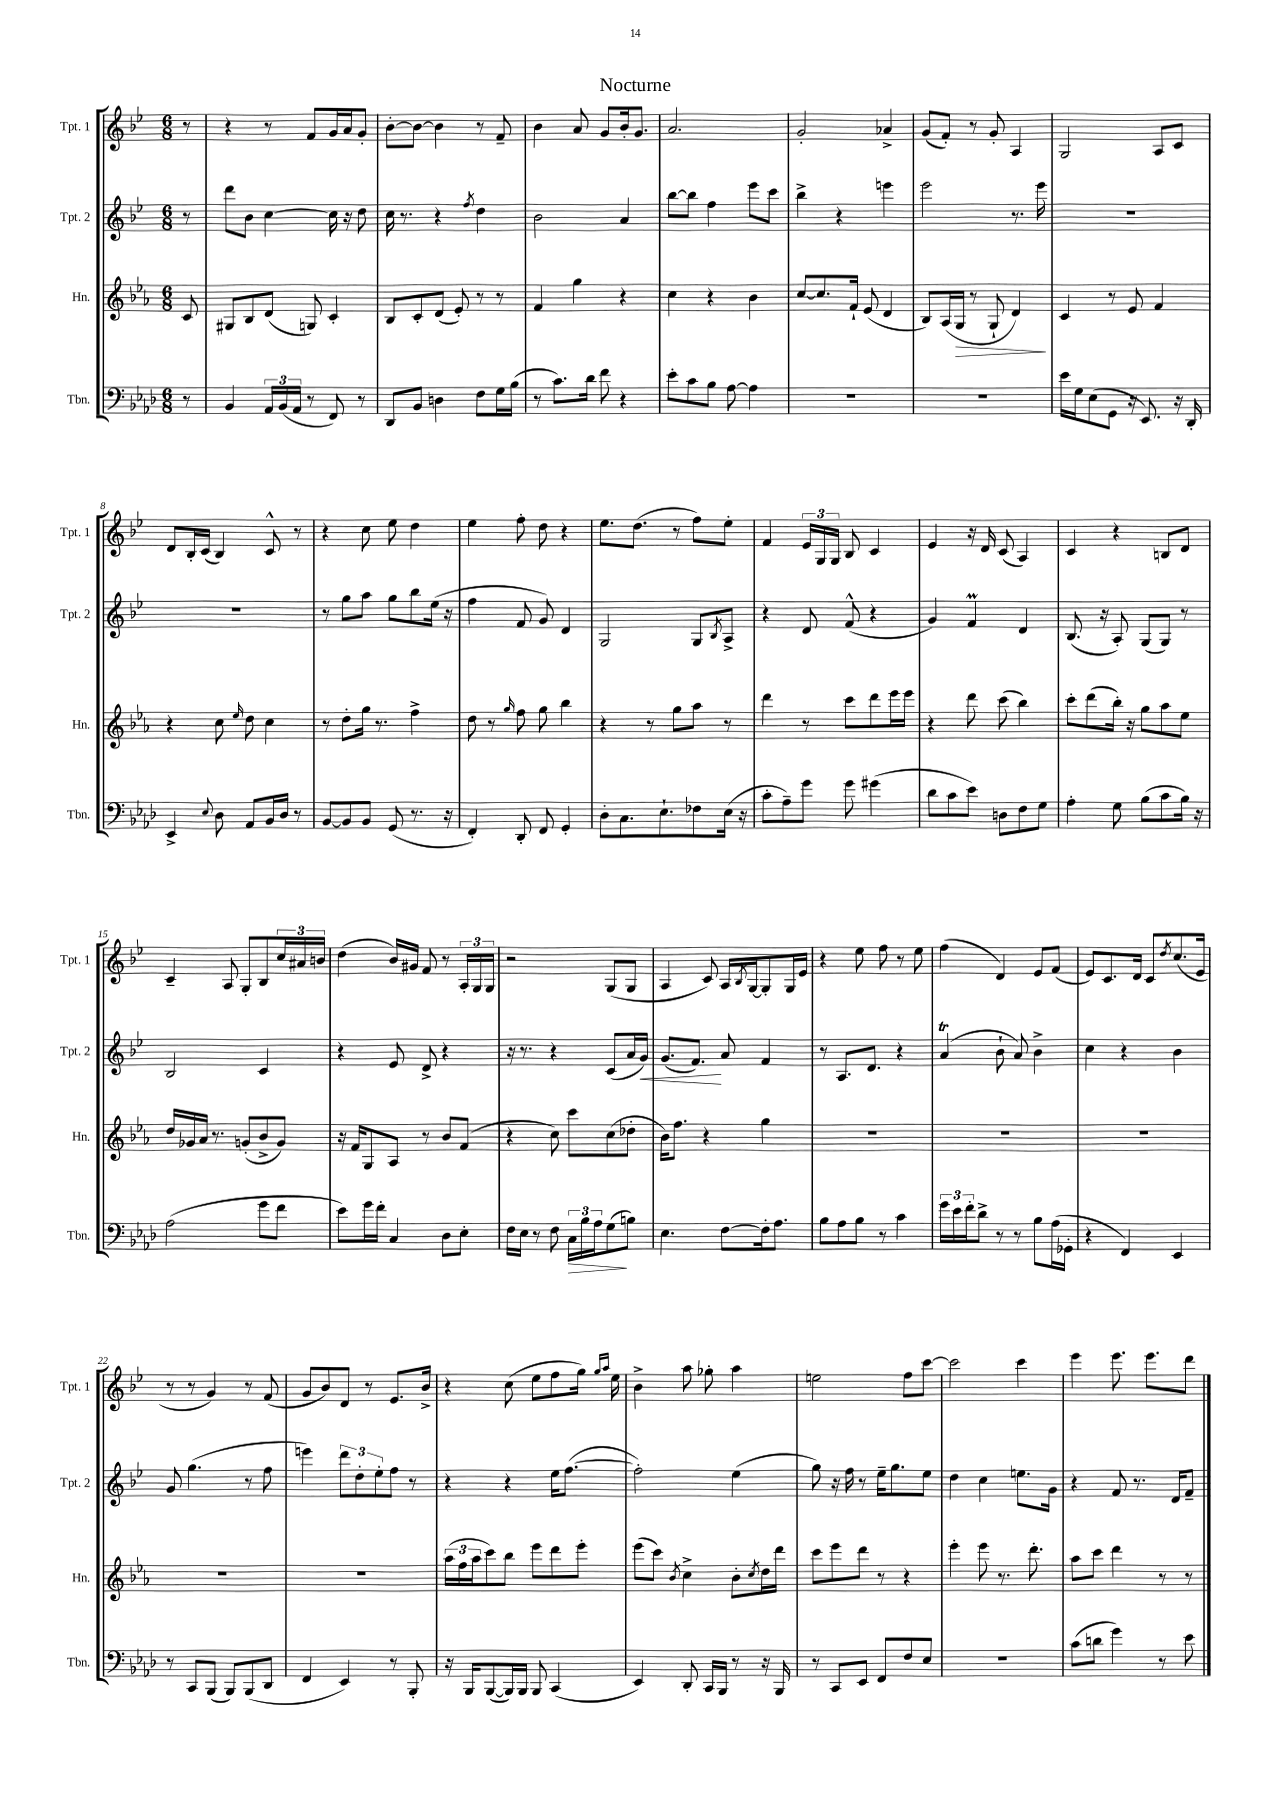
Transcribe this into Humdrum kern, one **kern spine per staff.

**kern	**dynam	**kern	**dynam	**kern	**dynam	**kern
*part4	*part4	*part3	*part3	*part2	*part2	*part1
*staff4	*staff4	*staff3	*staff3	*staff2	*staff2	*staff1
*I"Tbn.	*	*I"Hn.	*	*I"Tpt. 2	*	*I"Tpt. 1
*I'Tbn.	*	*I'Hn.	*	*I'Tpt. 2	*	*I'Tpt. 1
*clefF4	*	*clefG2	*	*clefG2	*	*clefG2
*k[b-e-a-d-]	*	*k[b-e-a-]	*	*k[b-e-]	*	*k[b-e-]
*M6/8	*	*M6/8	*	*M6/8	*	*M6/8
=	=	=	=	=	=	=
8r	.	8c/	.	8r	.	8r
=1	=1	=1	=1	=1	=1	=1
4BB-/	.	8G#X/L	.	8ddd\L	.	4r
.	.	8B-/	.	8b-\J	.	.
24AA-/LL	.	(8d/J	.	[4cc\	.	8r
(24BB-/	.	.	.	.	.	.
24AA-/JJ	.	.	.	.	.	.
8r	.	8Gn/)	.	.	.	8f/L
8FF/)	.	4c'/	.	16cc\]	.	16g/L
.	.	.	.	16r	.	16a/J
8r	.	.	.	8dd\	.	8g'/J
=2	=2	=2	=2	=2	=2	=2
8DD-/L	.	8B-/L	.	16cc\	.	[8b-'\L
.	.	.	.	8.r	.	.
8BB-/J	.	8c'/	.	.	.	8b-\J_
4Dn\	.	(8d/J	.	4r	.	4b-\]
.	.	8e-'/)	.	.	.	.
.	.	.	.	8qff/	.	.
8F\L	.	8r	.	4dd\	.	8r
16G\L	.	8r	.	.	.	8f~/
(16B-\JJ	.	.	.	.	.	.
=3	=3	=3	=3	=3	=3	=3
8r	.	4f/	.	2b-\	.	4b-\
8.c\L)	.	.	.	.	.	.
.	.	4gg\	.	.	.	8a/
16d-\Jk	.	.	.	.	.	.
8f\	.	.	.	.	.	8g/L
4r	.	4r	.	4a/	.	16b-'/k
.	.	.	.	.	.	8.g/J
=4	=4	=4	=4	=4	=4	=4
8e-'\L	.	4cc\	.	[8bb-\L	.	2.a/
8c\	.	.	.	8bb-\J]	.	.
8B-\J	.	4r	.	4ff\	.	.
[8A-\	.	.	.	.	.	.
4A-\]	.	4b-\	.	8eee-\L	.	.
.	.	.	.	8ccc\J	.	.
=5	=5	=5	=5	=5	=5	=5
2.r	.	[8cc/L	.	4bb-^\	.	2g'/
.	.	8.cc/]	.	.	.	.
.	.	.	.	4r	.	.
.	.	16f`/Jk	.	.	.	.
.	.	(8e-/	.	.	.	.
.	.	4d/	.	4eeen\	.	4a-X^/
=6	=6	=6	=6	=6	=6	=6
2.r	.	8B-/L)	.	2eee-\	.	(8g/L
.	.	(16A-/L	.	.	.	8f'/J)
!	!	!	!LO:HP:b	!	!	!
.	.	16G/JJ	>	.	.	.
.	.	8r	.	.	.	8r
.	.	8G`/	.	.	.	8g'/
.	.	4d/)	.	8.r	.	4A/
.	.	.	.	16eee-\	.	.
.	.	.	]	.	.	.
=7	=7	=7	=7	=7	=7	=7
16e-\LL	.	4c/	.	2.r	.	2G/
16G\J	.	.	.	.	.	.
(8E-\	.	.	.	.	.	.
8GG\J	.	8r	.	.	.	.
16r	.	8e-/	.	.	.	.
8.EE-/)	.	.	.	.	.	.
.	.	4f/	.	.	.	8A/L
16r	.	.	.	.	.	8c/J
16DD-'/	.	.	.	.	.	.
!!LO:LB:g=z
=8	=8	=8	=8	=8	=8	=8
4EE-^/	.	4r	.	2.r	.	8d/L
.	.	.	.	.	.	16B-'/L
.	.	.	.	.	.	(16c/JJ
8qqE-/	.	.	.	.	.	.
8D-\	.	8cc\	.	.	.	4B-/)
.	.	16qqee-/	.	.	.	.
8AA-/L	.	8dd\	.	.	.	.
16BB-/L	.	4cc\	.	.	.	8c^^/
16D-/JJ	.	.	.	.	.	.
8r	.	.	.	.	.	8r
=9	=9	=9	=9	=9	=9	=9
[8BB-/L	.	8r	.	8r	.	4r
8BB-/]	.	8dd'\L	.	8gg\L	.	.
8BB-/J	.	16gg\Jk	.	8aa\J	.	8cc\
.	.	8.r	.	.	.	.
(8GG/	.	.	.	8gg\L	.	8ee-\
8.r	.	4ff^\	.	8bb-\	.	4dd\
.	.	.	.	(16ee-\Jk	.	.
16r	.	.	.	16r	.	.
=10	=10	=10	=10	=10	=10	=10
4FF'/)	.	8dd\	.	4ff\	.	4ee-\
.	.	8r	.	.	.	.
.	.	16qqgg/	.	.	.	.
8DD-'/	.	8ff\	.	8f/	.	8ff'\
8FF/	.	8gg\	.	8g/)	.	8dd\
4GG'/	.	4bb-\	.	4d/	.	4r
=11	=11	=11	=11	=11	=11	=11
8D-'\L	.	4r	.	2G/	.	8.ee-\L
8.C\	.	.	.	.	.	.
.	.	.	.	.	.	(8.dd\J
.	.	8r	.	.	.	.
8.E-`\	.	.	.	.	.	.
.	.	8gg\L	.	.	.	8r
8F-X\	.	8aa-\J	.	8G/L	.	8ff\L)
.	.	.	.	8qB-/	.	.
(16E-\Jk	.	8r	.	8A^/J	.	8ee-'\J
16r	.	.	.	.	.	.
=12	=12	=12	=12	=12	=12	=12
8c'\L	.	4ddd\	.	4r	.	4f/
8A-~\)	.	.	.	.	.	.
8g\J	.	8r	.	8d/	.	24e-/LL
.	.	.	.	.	.	24G/
.	.	.	.	.	.	24G/JJ
8g\	.	8ccc\L	.	(8f^^/	.	8B-/
(4g#X\	.	8ddd\	.	4r	.	4c/
.	.	16eee-\L	.	.	.	.
.	.	16eee-\JJ	.	.	.	.
=13	=13	=13	=13	=13	=13	=13
8d-\L	.	4r	.	4g/)	.	4e-/
8c\	.	.	.	.	.	.
8e-\J)	.	8ddd\	.	4fM/	.	16r
.	.	.	.	.	.	16d/
8Dn\L	.	(8ccc\	.	.	.	(8c/
8F\	.	4bb-\)	.	4d/	.	4A/)
8G\J	.	.	.	.	.	.
=14	=14	=14	=14	=14	=14	=14
4A-'\	.	8ccc'\L	.	(8.B-/	.	4c/
.	.	(8ddd\	.	.	.	.
.	.	.	.	16r	.	.
8G\	.	16bb-'\Jk)	.	8A'/)	.	4r
.	.	16r	.	.	.	.
(8B-\L	.	8gg\L	.	(8G/L	.	.
8c\	.	8aa-\	.	8G/J)	.	8Bn/L
16B-\Jk)	.	8ee-\J	.	8r	.	8d/J
16r	.	.	.	.	.	.
!!LO:LB:g=z
=15	=15	=15	=15	=15	=15	=15
(2A-\	.	16dd/LL	.	2B-/	.	4c~/
.	.	16g-X/	.	.	.	.
.	.	16a-/JJ	.	.	.	.
.	.	8.r	.	.	.	.
.	.	.	.	.	.	8A/
.	.	(8gn'/L	.	.	.	8G'/L
8g\L	.	8b-^/	.	4c/	.	8B-/
8f\J	.	8g/J)	.	.	.	24cc/L
.	.	.	.	.	.	24a#X/
.	.	.	.	.	.	24bn/JJ
=16	=16	=16	=16	=16	=16	=16
8e-\L)	.	16r	.	4r	.	(4dd\
.	.	16f/KL	.	.	.	.
16g\L	.	8G/	.	.	.	.
16f'\JJ	.	.	.	.	.	.
4C/	.	8A-/J	.	8e-/	.	16b-/LL)
.	.	.	.	.	.	16g#X/JJ
.	.	8r	.	8d^/	.	8f/
8D-\L	.	8b-/L	.	4r	.	8r
8E-'\J	.	(8f/J	.	.	.	24A'/LL
.	.	.	.	.	.	24G/
.	.	.	.	.	.	24G/JJ
=17	=17	=17	=17	=17	=17	=17
16F\LL	.	4r	.	16r	.	2r
16E-\JJ	.	.	.	8.r	.	.
8r	.	.	.	.	.	.
8F\	.	8cc\)	.	4r	.	.
!	!LO:HP:b	!	!	!	!	!
24C\LL	>	8ccc\L	.	.	.	.
24B-\	.	.	.	.	.	.
24A-\J	.	.	.	.	.	.
(8G\	.	(8cc\	.	(8c/L	.	(8G/L
8Bn\J)	]	8dd-X'\J	.	16a/L	.	8G/J
!	!	!	!	!	!LO:HP:b	!
.	.	.	.	16g/JJ)	<	.
=18	=18	=18	=18	=18	=18	=18
4.E-\	.	16b-\KL)	.	(8.g/L	.	4A/
.	.	8.ff\J	.	.	.	.
.	.	.	.	8.f/J)	.	.
.	.	4r	.	.	.	8c/)
[8F\L	.	.	.	8a/	[	16A/LL
.	.	.	.	.	.	8qB-/
.	.	.	.	.	.	[16G/J
16F'\k]	.	4gg\	.	4f/	.	8G'/]
8.A-\J	.	.	.	.	.	.
.	.	.	.	.	.	16G/L
.	.	.	.	.	.	16e-/JJ
=19	=19	=19	=19	=19	=19	=19
8B-\L	.	2.r	.	8r	.	4r
8A-\	.	.	.	8.A/L	.	.
8B-\J	.	.	.	.	.	8ee-\
.	.	.	.	8.d/J	.	.
8r	.	.	.	.	.	8ff\
4c\	.	.	.	4r	.	8r
.	.	.	.	.	.	8ee-\
=20	=20	=20	=20	=20	=20	=20
24g\LL	.	2.r	.	(4at/	.	(4ff\
24e-\	.	.	.	.	.	.
24f'\J	.	.	.	.	.	.
8d-^\J	.	.	.	.	.	.
8r	.	.	.	8b-`\	.	4d/)
8r	.	.	.	8a/)	.	.
8B-\L	.	.	.	4b-^\	.	8e-/L
(16A-\L	.	.	.	.	.	(8f/J
16GG-X'\JJ	.	.	.	.	.	.
=21	=21	=21	=21	=21	=21	=21
4r	.	2.r	.	4cc\	.	8e-/L)
.	.	.	.	.	.	8.c/
4FF/)	.	.	.	4r	.	.
.	.	.	.	.	.	16d/Jk
.	.	.	.	.	.	8c/L
.	.	.	.	.	.	8qdd/
4EE-/	.	.	.	4b-\	.	(8.cc/
.	.	.	.	.	.	16e-/Jk
!!LO:LB:g=z
=22	=22	=22	=22	=22	=22	=22
8r	.	2.r	.	8g/	.	8r
8CC/L	.	.	.	(4.gg\	.	8r
(8BBB-/J	.	.	.	.	.	4g/)
8BBB-/L)	.	.	.	.	.	.
(8BBB-/	.	.	.	8r	.	8r
8DD-/J	.	.	.	8ff\	.	(8f/
=23	=23	=23	=23	=23	=23	=23
4FF/	.	2.r	.	4eeen\)	.	8g/L
.	.	.	.	.	.	8b-/)
4EE-/)	.	.	.	12ddd\L	.	8d/J
.	.	.	.	12dd'\	.	.
.	.	.	.	.	.	8r
.	.	.	.	12ee-'\	.	.
8r	.	.	.	8ff\J	.	8.e-/L
8BBB-'/	.	.	.	8r	.	.
.	.	.	.	.	.	16b-^/Jk
=24	=24	=24	=24	=24	=24	=24
16r	.	(24aa-\LL	.	4r	.	4r
.	.	24ff\	.	.	.	.
16BBB-/KL	.	.	.	.	.	.
.	.	24aa-\J	.	.	.	.
([8BBB-/	.	8ccc\)	.	.	.	.
16BBB-/L])	.	8bb-\J	.	4r	.	(8cc\
16BBB-/JJ	.	.	.	.	.	.
8BBB-/	.	8eee-\L	.	.	.	8ee-\L
(4CC/	.	8ddd\	.	16ee-\KL	.	8ff\
.	.	.	.	([8.ff\J	.	.
.	.	8eee-'\J	.	.	.	16gg\Jk)
.	.	.	.	.	.	16qqgg/LL
.	.	.	.	.	.	16qqaa/JJ
.	.	.	.	.	.	16ee-\
=25	=25	=25	=25	=25	=25	=25
4EE-/)	.	(8eee-\L	.	2ff'\])	.	4b-^\
.	.	8ccc\J)	.	.	.	.
.	.	8qb-/	.	.	.	.
8DD-'/	.	4cc^\	.	.	.	8aa\
16CC/LL	.	.	.	.	.	8gg-X'\
16BBB-/JJ	.	.	.	.	.	.
8r	.	8b-'\L	.	(4ee-\	.	4aa\
.	.	8qcc/	.	.	.	.
16r	.	16dd\L	.	.	.	.
16BBB-/	.	16ddd\JJ	.	.	.	.
=26	=26	=26	=26	=26	=26	=26
8r	.	8ccc\L	.	8gg\)	.	2een\
8CC/L	.	8eee-\	.	16r	.	.
.	.	.	.	16ff\	.	.
8EE-/J	.	8ddd\J	.	8r	.	.
8FF/L	.	8r	.	16ee-~\KL	.	.
.	.	.	.	8.gg\	.	.
8F/	.	4r	.	.	.	8ff\L
8E-/J	.	.	.	8ee-\J	.	[8ccc\J
=27	=27	=27	=27	=27	=27	=27
2.r	.	4eee-'\	.	4dd\	.	2ccc\]
.	.	8eee-\	.	4cc\	.	.
.	.	8.r	.	.	.	.
.	.	.	.	8.een\L	.	4ccc\
.	.	8.ddd'\	.	.	.	.
.	.	.	.	16g\Jk	.	.
=28	=28	=28	=28	=28	=28	=28
(8c\L	.	8aa-\L	.	4r	.	4eee-\
8dn\J	.	8ccc\J	.	.	.	.
4g\)	.	4ddd\	.	8f/	.	8.eee-\
.	.	.	.	8.r	.	.
.	.	.	.	.	.	8.eee-\L
8r	.	8r	.	.	.	.
.	.	.	.	16d/KL	.	.
8e-\	.	8r	.	8f~/J	.	8ddd\J
==	==	==	==	==	==	==
*-	*-	*-	*-	*-	*-	*-
